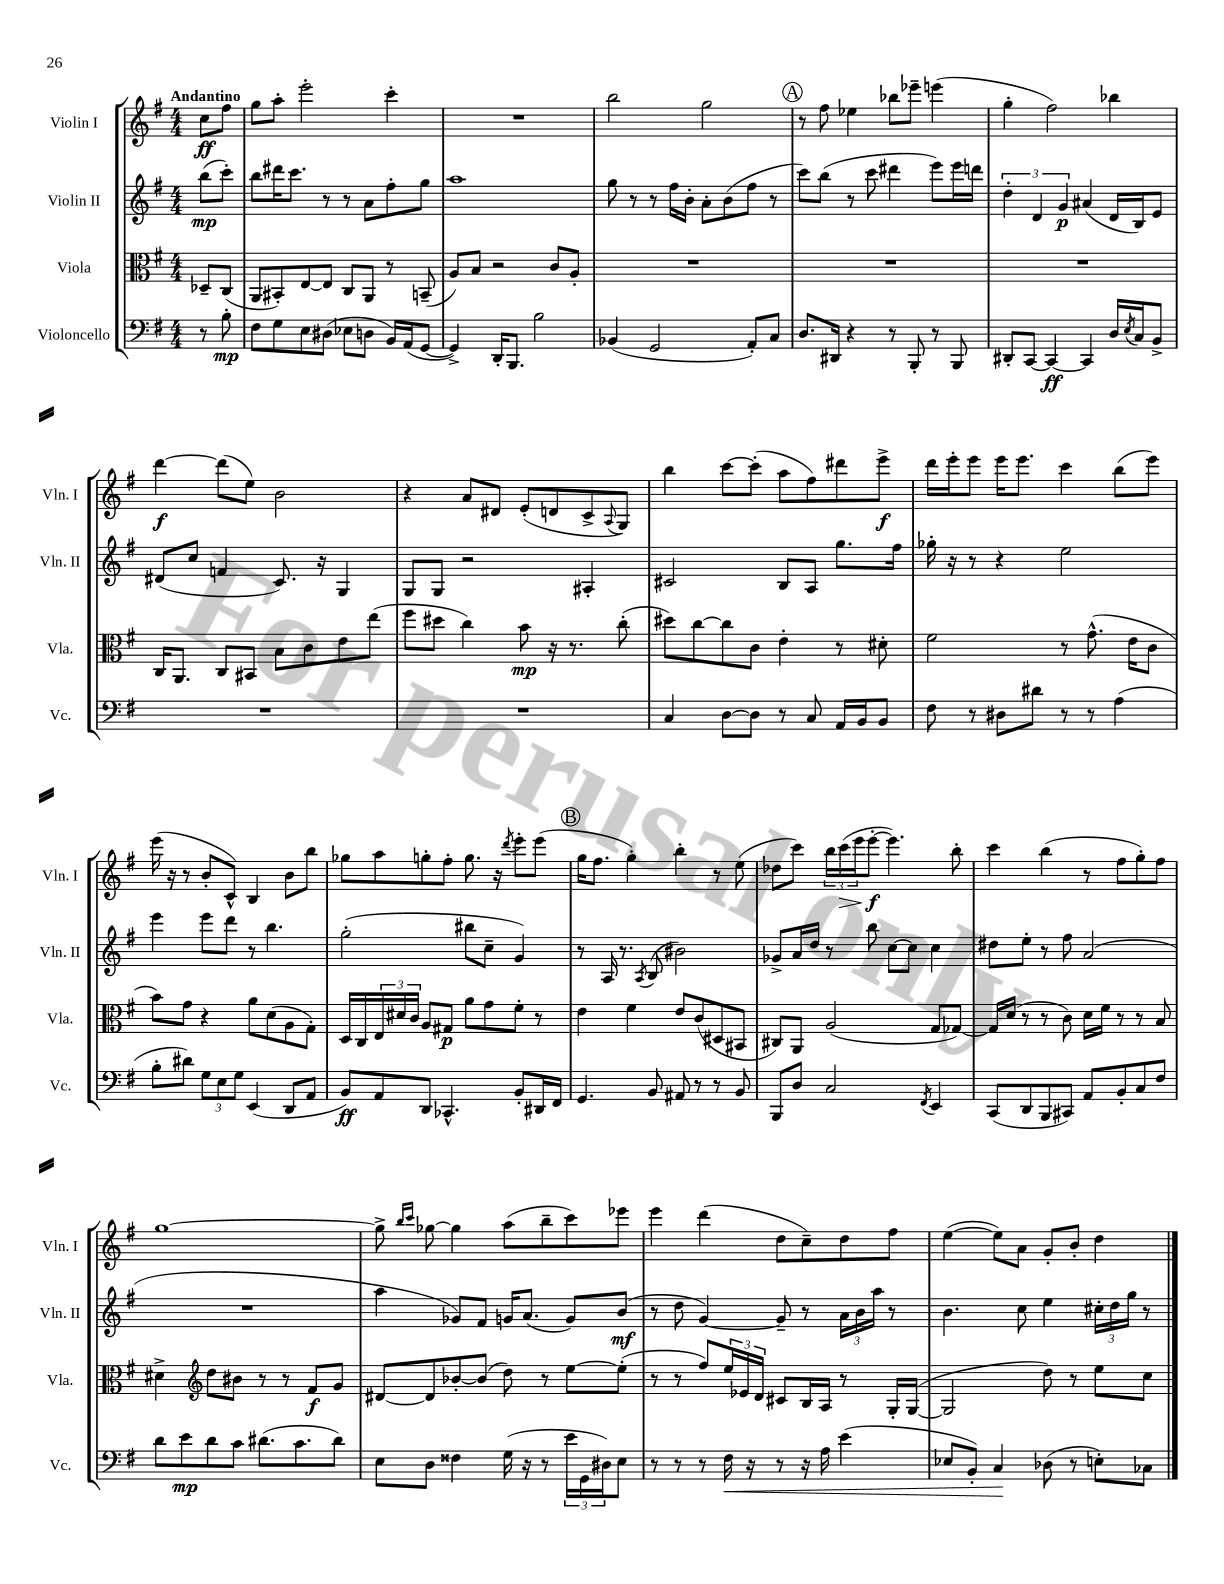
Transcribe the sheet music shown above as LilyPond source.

<<
\new StaffGroup <<
\new Staff = "s0" \with { instrumentName = "Violin I" shortInstrumentName = "Vln. I" } {
    \clef treble \key g \major \numericTimeSignature \time 4/4 \partial 4 \tempo "Andantino"
    c''8\ff fis''8 |
    g''8 a''8-. e'''2-. c'''4-. |
    R1 |
    b''2 g''2 |
    \mark \markup { \circle "A" } r8 fis''8 ees''4 bes''8 ees'''8-- e'''4( |
    g''4-. fis''2) bes''4 |
    d'''4~\f d'''8( e''8) b'2 |
    r4 a'8 dis'8 e'8-.( d'8 c'8-> \appoggiatura { a8 } g8) |
    b''4 c'''8~ c'''8-.( a''8 fis''8) dis'''8 e'''8->\f |
    d'''16 e'''16-. e'''8 e'''16 e'''8. c'''4 b''8( e'''8) |
    e'''16( r16 r8 b'8-. c'8-^) b4 b'8 b''8 |
    ges''8 a''8 g''8-. fis''8-. g''8. r16 \acciaccatura { d'''8 } e'''8-. e'''8( |
    \mark \markup { \circle "B" } g''16 fis''8. g''4-.) b''4-. r8 e''8( |
    des''8 c'''8) \tuplet 3/2 { b''16 c'''16\>( e'''16 } e'''8~-.\f\! e'''4.) b''8-. |
    c'''4 b''4( r8 fis''8 g''8-.) fis''8 |
    g''1~ |
    g''8-> \grace { b''16 c'''16 } ges''8~ ges''4 a''8( b''8-- c'''8) ees'''8 |
    e'''4 d'''4( d''8 c''8--) d''8 fis''8 |
    e''4~( e''8) a'8 g'8-. b'8-. d''4 \bar "|." |
}
\new Staff = "s1" \with { instrumentName = "Violin II" shortInstrumentName = "Vln. II" } {
    \clef treble \key g \major \numericTimeSignature \time 4/4 \partial 4
    b''8\mp( c'''8-.) |
    b''8 dis'''16 c'''8. r8 r8 a'8 fis''8-. g''8 |
    a''1 |
    g''8 r8 r8 fis''16 b'16-. a'8-. b'8( fis''8 r8 |
    \mark \markup { \circle "A" } c'''8) b''8( r8 c'''8 dis'''4 e'''8) e'''16 d'''16 |
    \tuplet 3/2 { d''4-. d'4 g'4\p } ais'4( d'16 b16) e'8 |
    dis'8( c''8 f'4 c'8.) r16 g4 |
    g8 g8 r2 ais4-. |
    cis'2 b8 a8 g''8. fis''16 |
    ges''16-. r16 r8 r4 e''2 |
    e'''4 e'''8 d'''8 r8 b''4. |
    g''2-.( bis''8 c''8-- g'4) |
    \mark \markup { \circle "B" } r8 a16 r8. \acciaccatura { a8 } b8( bis'2) |
    ges'8-> a'16 d''16 r8 b''8 c''8~ c''8 c''4 |
    dis''8 e''8-. r8 fis''8 a'2( |
    R1 |
    a''4 ges'8) fis'8 g'16 a'8.( g'8) b'8\mf( |
    r8 d''8 g'4~) g'8-- r8 \tuplet 3/2 { a'16 b'16 a''16 } r8 |
    b'4. c''8 e''4 \tuplet 3/2 { cis''16-. d''16 g''16 } r8 \bar "|." |
}
\new Staff = "s2" \with { instrumentName = "Viola" shortInstrumentName = "Vla." } {
    \clef alto \key g \major \numericTimeSignature \time 4/4 \partial 4
    des8-- c8( |
    a,8 bis,8-.) e8~ e8 c8 a,8 r8 b,8--( |
    a8) b8 r2 c'8 a8-. |
    R1 |
    \mark \markup { \circle "A" } R1 |
    R1 |
    c16 a,8. c8 bis,8 b8 c'8 e'8 e''8( |
    fis''8 dis''8 c''4) b'8\mp r16 r8. c''8-.( |
    dis''8) c''8~ c''8 c'8 e'4-. r8 dis'8-. |
    fis'2 r8 g'8.-^( e'16 c'8 |
    b'8) g'8 r4 a'8 d'8( a8 g8-.) |
    d16 c16 \tuplet 3/2 { e16 dis'16 c'16 } a8 gis8\p a'8 g'8 fis'8-. r8 |
    \mark \markup { \circle "B" } e'4 fis'4 e'8 c'8( dis8 bis,8 |
    cis8) a,8 a2( g8 ges8~) |
    ges16 d'16( r8 r8 c'8) d'16 fis'16 r8 r8 b8 |
    dis'4-> \clef treble d''8 bis'8 r8 r8 fis'8\f g'8 |
    dis'8~ dis'8 bes'8~-. bes'8( d''8) r8 e''8~ e''8-.( |
    r8 r8 fis''8) \tuplet 3/2 { e''16 ees'16 d'16 } cis'8 b16 a16 r8 g16-. g16~( |
    g2 d''8) r8 e''8 c''8 \bar "|." |
}
\new Staff = "s3" \with { instrumentName = "Violoncello" shortInstrumentName = "Vc." } {
    \clef bass \key g \major \numericTimeSignature \time 4/4 \partial 4
    r8 b8-.\mp |
    fis8 g8 e8 dis8( ees8 d8 b,16) a,16( g,8~ |
    g,4->) d,16-. b,,8. b2 |
    bes,4( g,2 a,8-.) c8 |
    \mark \markup { \circle "A" } d8. dis,16 r4 r8 b,,8-. r8 b,,8 |
    dis,8-. c,8~ c,4~\ff c,4 d16 \acciaccatura { e8 } c16 b,8-> |
    R1 |
    R1 |
    c4 d8~ d8 r8 c8 a,16 b,16 b,8 |
    fis8 r8 dis8 dis'8 r8 r8 a4( |
    b8-. dis'8) \tuplet 3/2 { g8 e8 g8 } e,4( d,8 a,8 |
    b,8\ff) a,8 d,8 ces,4.-^ b,8-. dis,16 fis,16 |
    \mark \markup { \circle "B" } g,4. b,8 ais,8 r8 r8 b,8 |
    b,,8 d8 c2 \acciaccatura { fis,8 } e,4 |
    c,8( d,8 b,,8 cis,8) a,8 b,8-. c8 fis8 |
    d'8 e'8\mp d'8 c'8 dis'8.( c'8. dis'8) |
    e8 d8 fisis4 g16( r16 r8 \tuplet 3/2 { e'16 g,16 dis16) } e8 |
    r8 r8 r8 fis16\< r16 r8 r16 a16 e'4( |
    ees8 b,8-.) c4\! des8( r8 e8-.) ces8 \bar "|." |
}
>>
>>
\layout { \context { \Score \remove "Bar_number_engraver" } }
